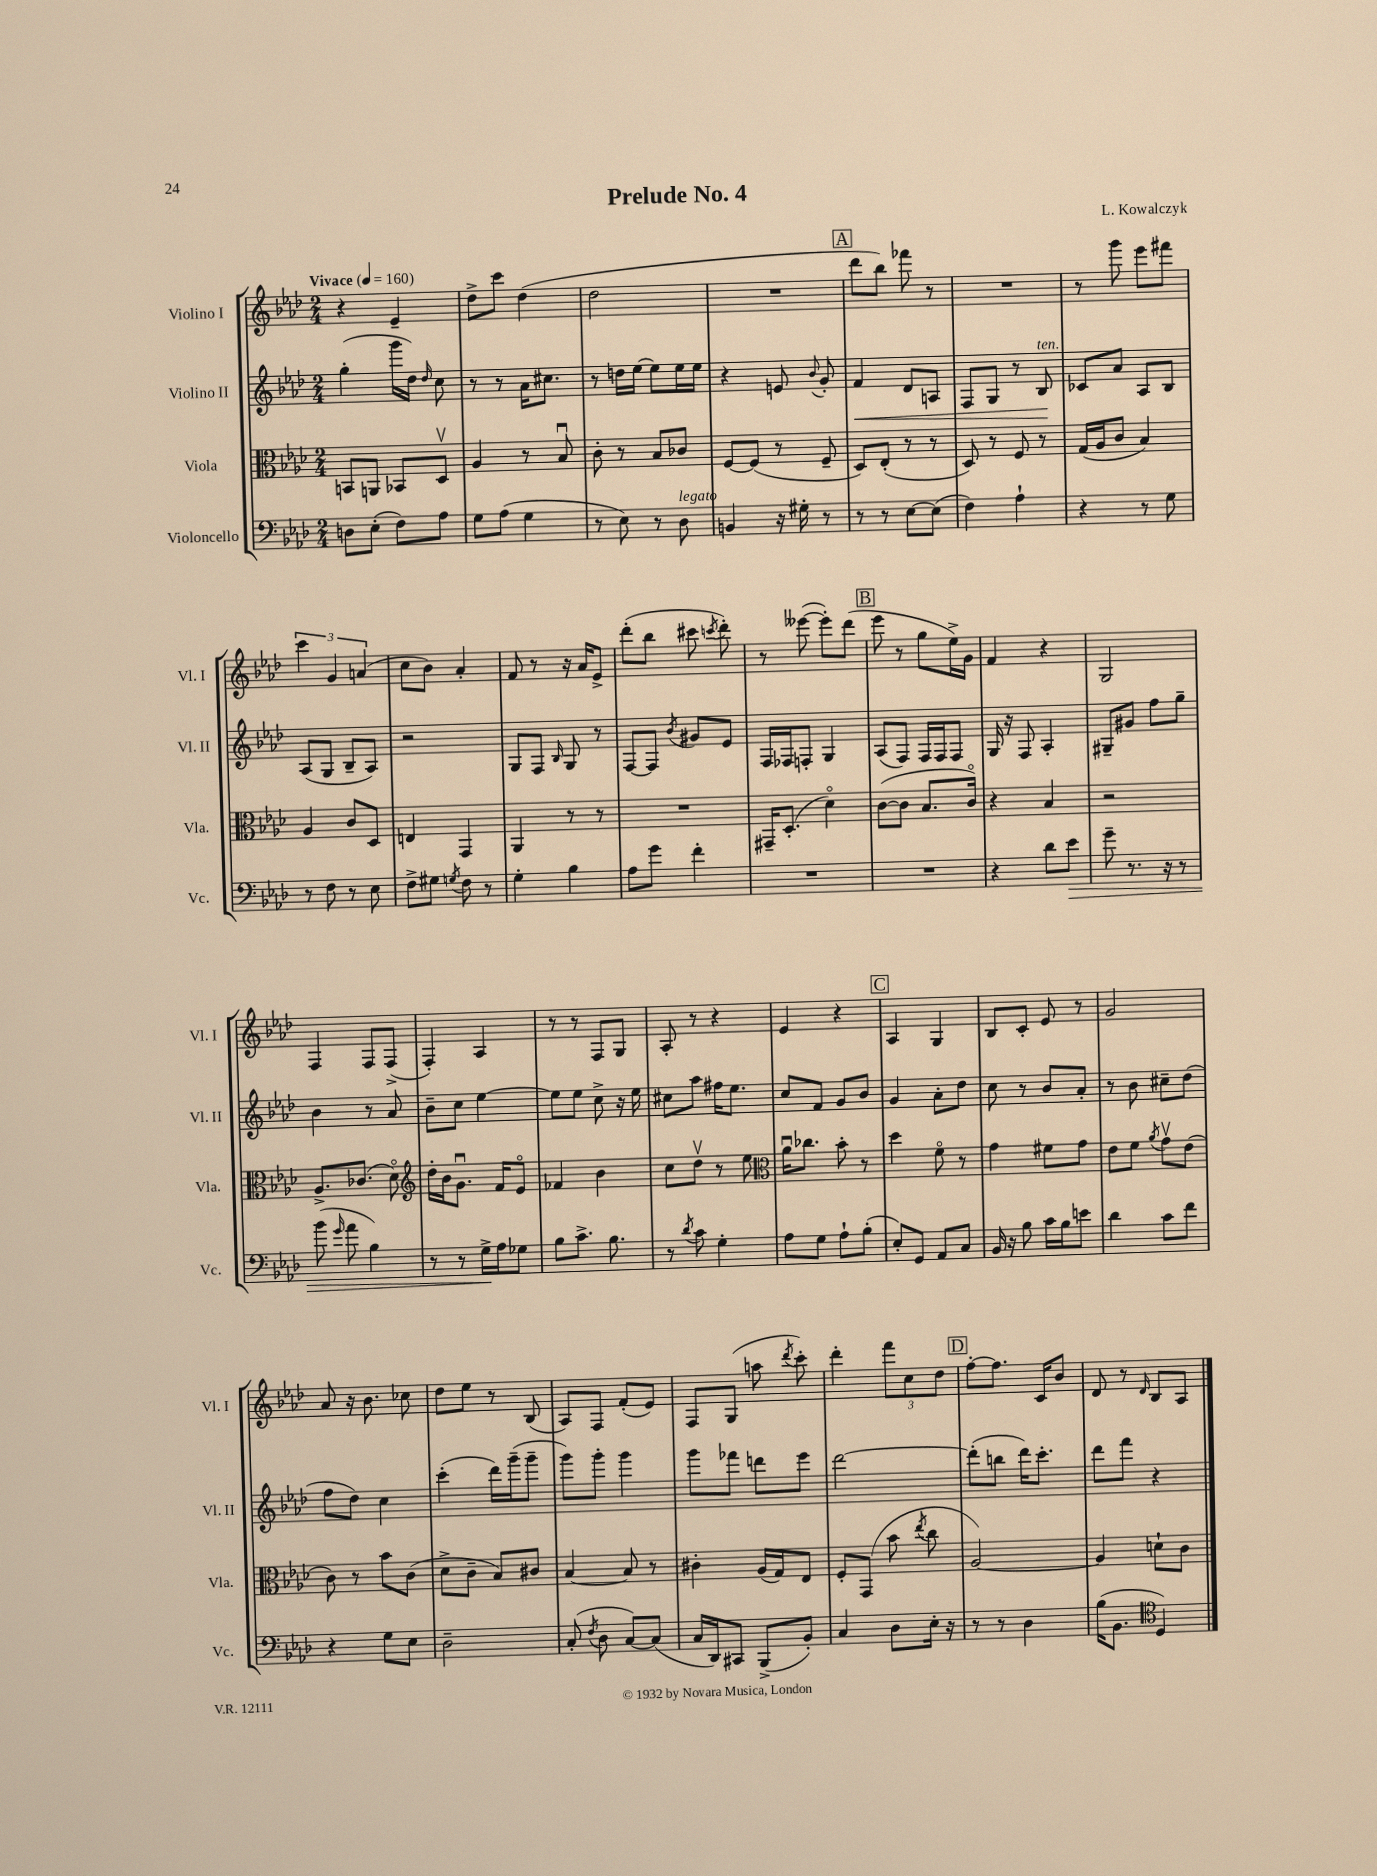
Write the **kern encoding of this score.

**kern	**kern	**kern	**kern
*staff4	*staff3	*staff2	*staff1
*clefF4	*clefC3	*clefG2	*clefG2
*k[b-e-a-d-]	*k[b-e-a-d-]	*k[b-e-a-d-]	*k[b-e-a-d-]
*M2/4	*M2/4	*M2/4	*M2/4
*MM160	*MM160	*MM160	*MM160
8D\L	8BB/L	(4gg'\	4r
(8E-'\J	8AA/J	.	.
8F\L)	8BB-/L	16ggg\LL	4e-~/
.	.	16dd-\JJ)	.
.	.	16qqdd-/	.
8A-\J	8D-v/J	8cc\	.
=	=	=	=
8G\L	4A-/	8r	8dd-^\L
(8A-\J	.	8r	8ccc\J
4G\	8r	16a-\LK	(4dd-\
.	.	8.cc#\J	.
.	8B-u/	.	.
=	=	=	=
8r	8c'\	8r	2dd-\
8E-\)	8r	16dd\LL	.
.	.	[16ee-\JJ	.
8r	8B-/L	8ee-\]L	.
8D-\	8c-/J	16ee-\L	.
.	.	16ee-\JJ	.
=	=	=	=
4BB/	[8F/L	4r	2r
.	(8F/]J	.	.
16r	8r	8e/	.
16G#'\	.	.	.
.	.	8qqb-/	.
8r	8F~/	8g'/	.
=	=	=	=
8r	8D-/L)	4f/	8ddd-\L
8r	(8E-'/J	.	8bb-\J)
[8E-\L	8r	8d-/L	8fff-\
(8E-\]J	8r	8A/J	8r
=	=	=	=
4F\)	8D-/)	8F/L	2r
.	8r	8G/J	.
4A-`\	8F/	8r	.
.	8r	8B-/	.
=	=	=	=
4r	(16G/LL	8c-/L	8r
.	16A-/J	.	.
.	8c/J	8a-/J	8ggg\
8r	4B-/)	8A-/L	8eee-\L
8G\	.	8B-/J	8fff#\J
=	=	=	=
8r	4A-/	(8A-/L	6ccc\
8F\	.	8G/J	.
.	.	.	6g/
8r	8c/L	8B-~/L	.
.	.	.	(6a/
8E-\	8D-/J	8A-/J)	.
=	=	=	=
8F^\L	4E/	2r	8cc\L
8G#\J	.	.	8b-\J)
8qG/	.	.	.
8F\	4GG/	.	4a-'/
8r	.	.	.
=	=	=	=
4G'\	4AA-/	8G/L	8f/
.	.	8F/J	8r
.	.	16qqB-/	.
4B-\	8r	8G/	16r
.	.	.	16a-/LK
.	8r	8r	8e-^/J
=	=	=	=
8A-\L	2r	[8F/L	(8ddd-'\L
8g\J	.	8F/]J	8bb-\J
.	.	8qb-/	.
4f'\	.	8g#/L	8ccc#\
.	.	.	8qccc/
.	.	8e-/J	8ddd-'\)
=	=	=	=
2r	16GG#~/LK	16F/LL	8r
.	(8.D-'/J	16F-/J	.
.	.	8F'/J	([8eee--\
.	4d-o\)	4G/	8eee--'\]L)
.	.	.	(8ddd-\J
=	=	=	=
2r	([8c\L	(8A-/L	8eee-\
.	8c\]J	8F/J)	8r
.	8.B-/L	16F/LL	8gg\L
.	.	16F/J	.
.	.	8F/J	16ee-^\L)
.	16co/Jk)	.	16g\JJ
=	=	=	=
4r	4r	16G/	4f/
.	.	16r	.
.	.	8F/	.
8d-\L	4B-/	4A-'/	4r
8e-\J	.	.	.
=	=	=	=
8g~\	2r	8G#~/L	2G/
8.r	.	8g#/J	.
.	.	8ff\L	.
16r	.	.	.
8r	.	8gg~\J	.
=	=	=	=
(8b-\	8.A-^/L	4b-\	4F/
16qqg/	.	.	.
8a-\	.	.	.
.	(8.c-/J	.	.
4B-\)	.	8r	8F/L
.	8d-o\)	8a-/	(8F^/J
=	=	=	=
*	*clefG2	*	*
8r	16dd-'\LL	8b-~\L	4F'/)
.	16b-\J	.	.
8r	8.gu\J	8cc\J	.
16G^\LL	.	[4ee-\	4A-/
16A-\J	16f/LK	.	.
8G-\J	8e-o/J	.	.
=	=	=	=
8B-\L	4f-/	8ee-\]L	8r
8.c^\J	.	8ee-\J	8r
.	4b-\	8cc^\	8F/L
8.B-\	.	.	.
.	.	16r	8G/J
.	.	16ee-\	.
=	=	=	=
8r	8cc\L	8cc#\L	8A-'/
8qd-/	.	.	.
8c\	8dd-v\J	8aa-\J	8r
4G'\	8r	16ff#\LK	4r
.	.	8.ee-\J	.
.	8ee-\	.	.
=	=	=	=
*	*clefC3	*	*
8A-\L	16a-u\LK	8cc/L	4e-/
.	8.cc-\J	.	.
8G\J	.	8f/J	.
8A-`\L	8b-'\	8g/L	4r
(8B-'\J	8r	8b-/J	.
=	=	=	=
8E-'/L)	4dd-\	4g/	4A-/
8GG/J	.	.	.
8AA-/L	8fo\	8a-'\L	4G/
8C/J	8r	8dd-\J	.
=	=	=	=
16BB-/	4g\	8cc\	8B-/L
16r	.	.	.
8B-\	.	8r	8c'/J
16c\LL	8f#\L	8b-/L	8e-/
16B-\J	.	.	.
8e\J	8g\J	8a-'/J	8r
=	=	=	=
4d-\	8e-\L	8r	2g/
.	8f\J	8b-\	.
.	8qa-/	.	.
8c\L	8gv\L	8cc#~\L	.
8f\J	(8e-\J	(8dd-\J	.
=	=	=	=
4r	8c\)	8ff\L	8a-/
.	8r	8dd-\J)	16r
.	.	.	8.b-\
8G\L	8b-\L	4cc\	.
8E-\J	(8c\J	.	8cc-\
=	=	=	=
2D-~\	8d-^\L	(4ccc'\	8dd-\L
.	8c~\J	.	8ee-\J
.	8B-/L)	16ddd-\LL)	8r
.	.	(16ggg~\J	.
.	8c#/J	8ggg~\J	(8B-/
=	=	=	=
(8C'/	[4B-/	8ggg\L)	8A-/L)
8qF/	.	.	.
8D-\	.	8ggg'\J	8F/J
[8C/L)	8B-/]	4ggg\	(8f'/L
(8C/]J	8r	.	8e-/J)
=	=	=	=
16C/LL	4c#'\	8ggg\L	8F/L
16DD-/J)	.	.	.
8CC#/J	.	8fff-\J	(8G/J
(8BBB-^/L	(16A-/LL	8ddd\L	8aa\
.	16G/J)	.	.
.	.	.	8qddd-/
8BB-'/J)	8E-/J	8eee-\J	8ccc'\)
=	=	=	=
4C/	8F'/L	[2ddd-\	4ddd-'\
.	(8GG/J	.	.
8D-\L	8b-\	.	12fff\L
.	.	.	12cc\
.	8qee-/	.	.
16E-'\Jk	8cc\	.	.
.	.	.	12dd-\J
16r	.	.	.
=	=	=	=
8r	[2A-/)	(8ddd-'\]L	[8ff'\L
8r	.	8bb\J	8.ff\]J
4D-\	.	16ddd-\LK)	.
.	.	8.ccc'\J	16c/LK
.	.	.	8b-/J
=	=	=	=
(16B-\LK	4A-/]	8ddd-\L	8d-/
8.BB-\J	.	.	.
.	.	8fff\J	8r
*clefC4	*	*	*
.	.	.	16qqd-/
4D-/)	8d`\L	4r	8B-/L
.	8c\J	.	8A-/J
==	==	==	==
*-	*-	*-	*-
